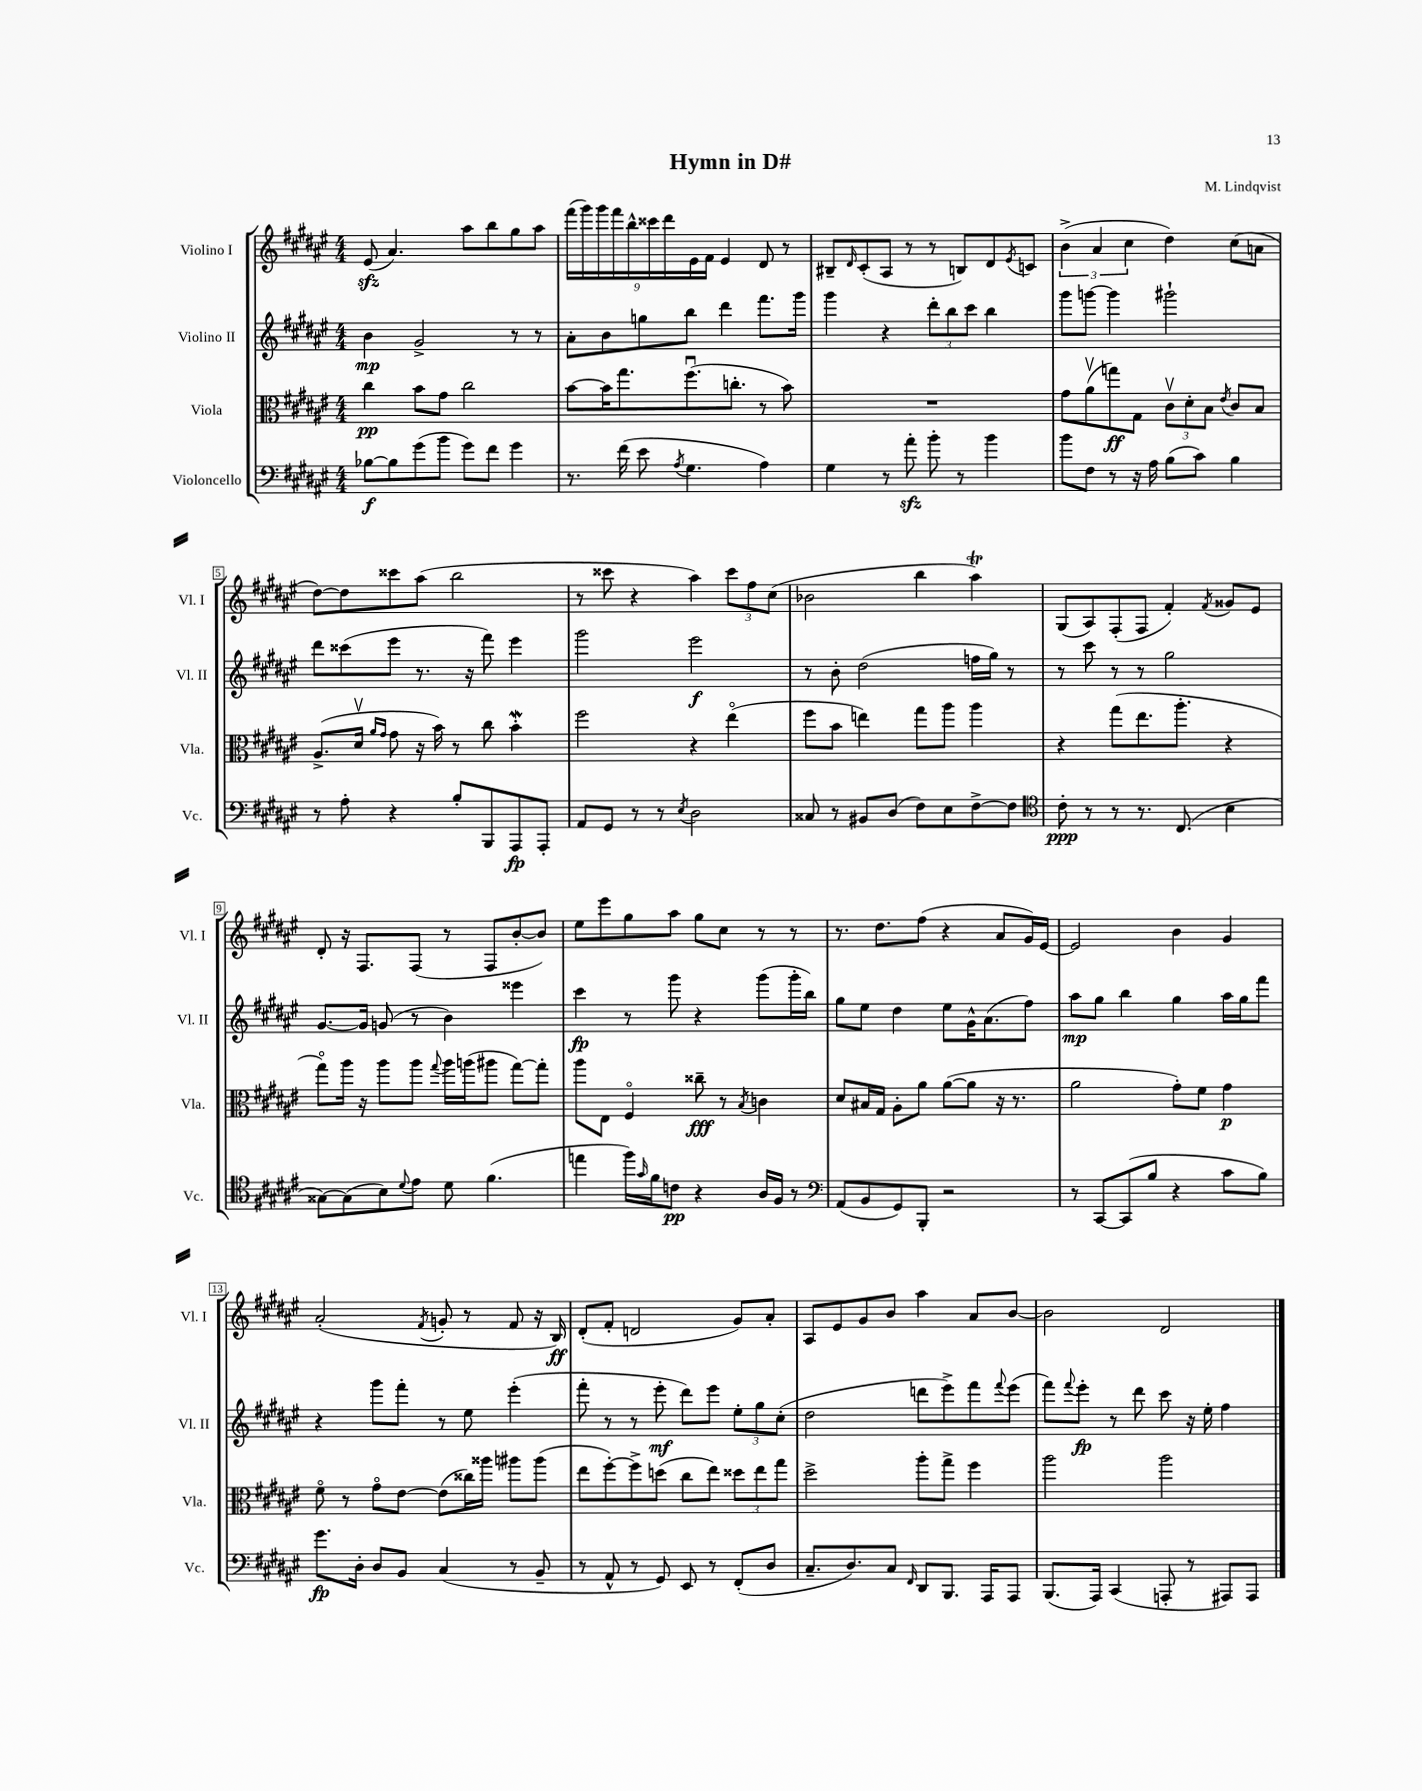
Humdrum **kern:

**kern	**kern	**kern	**kern
*staff4	*staff3	*staff2	*staff1
*clefF4	*clefC3	*clefG2	*clefG2
*k[f#c#g#d#a#e#]	*k[f#c#g#d#a#e#]	*k[f#c#g#d#a#e#]	*k[f#c#g#d#a#e#]
*M4/4	*M4/4	*M4/4	*M4/4
[8B-	4cc#	4b	(8e#
8B-]	.	.	4.a#)
(8g#	8b	2g#^	.
8b	8g#	.	.
8g#)	2cc#	.	8aa#
8f#	.	.	8bb
4g#	.	8r	8gg#
.	.	8r	8aa#
=	=	=	=
8.r	[8b	8a#'	(18fff#
.	.	.	18ggg#)
.	.	.	18ggg#
.	16b]	8b	.
.	.	.	18fff#
(16f#	8.gg#	.	.
.	.	.	18bb^^
8e#	.	8gg	.
.	.	.	18ccc##
.	.	.	18ddd#
8qA#	.	.	.
4.G#	(8.ff#u	8bb	.
.	.	.	18e#
.	.	.	18f#
.	.	4ddd#	4e#
.	8.cc'	.	.
4A#)	8r	8.fff#	8d#
.	8b)	.	8r
.	.	16ggg#	.
=	=	=	=
4G#	1r	4ggg#	8B#~
.	.	.	16qqd#
.	.	.	(8c#'
8r	.	4r	8A#
8a#'	.	.	8r
8b'	.	12ddd#'	8r
.	.	12bb	.
8r	.	.	8B)
.	.	12ccc#	.
4b	.	4bb	8d#
.	.	.	8qe#
.	.	.	8c
=	=	=	=
8b	8g#	8ggg#	(6b^
8F#	(8a#v	[8ggg	.
.	.	.	6a#
8r	8gg)	4ggg]	.
.	.	.	6cc#
16r	8G#	.	.
16A#	.	.	.
(8B	12c#v	2ggg#`	4dd#)
.	12d#'	.	.
8c#)	.	.	.
.	12B	.	.
.	8qe#	.	.
4B	8c#	.	(8cc#
.	8B	.	8a
=	=	=	=
8r	(8.A#^	8ddd#	[8dd#)
8A#'	.	(8ccc##	8dd#]
.	16d#v	.	.
.	16qqa#	.	.
.	16qqg#	.	.
4r	8g#	8eee#	8ccc##
.	16r	8.r	(8aa#
.	16b)	.	.
8B'	8r	.	2bb
.	.	16r	.
8BBB	8cc#	8fff#)	.
8AAA#	4b'	4eee#	.
8AAA#'	.	.	.
=	=	=	=
8AA#	2ff#	2ggg#	8r
8GG#	.	.	8ccc##
8r	.	.	4r
8r	.	.	.
8qE#	.	.	.
2D#	4r	2eee#	4aa#)
.	(4ee#o	.	12ccc##
.	.	.	12ff#
.	.	.	(12cc#
=	=	=	=
8C##	8ff#	8r	2b-
8r	8b	8b'	.
8BB#	4ee)	(2dd#	.
(8D#	.	.	.
8F#)	8gg#	.	4bb
8E#	8aa#	.	.
[8F#^	4aa#	16ff	4aa#)
.	.	16gg#)	.
8F#]	.	8r	.
=	=	=	=
*clefC4	*	*	*
8c#'	4r	8r	(8G#
8r	.	8ccc#	8A#)
8r	(8gg#	8r	(8F#'
8.r	8.ee#	8r	8F#
.	.	2gg#	4f#')
(8.C#	8.aa#'	.	.
.	.	.	8qf#
4B	4r	.	8g##
.	.	.	8e#
=	=	=	=
[8G##)	8gg#o)	[8.g#	8d#'
(8G##]	16aa#	.	16r
.	16r	16g#]	8.F#
8B)	8aa#	(8g	.
8qqd#	.	.	.
8e#	8aa#	8r	(8F#
.	8qqgg#	.	.
8d#	16aa#	4b)	8r
.	(16aa	.	.
(4.f#	8aa#	.	8F#
.	[8gg#)	4eee##	[8b'
.	8gg#']	.	8b])
=	=	=	=
4ee	8aa#	4ccc#	8ee#
.	8E#	.	8eee#
16ff#)	4F#o	8r	8gg#
16qqg#	.	.	.
16f#	.	.	.
8c	.	8ggg#	8aa#
4r	8cc##~	4r	8gg#
.	8r	.	8cc#
.	8qB	.	.
16A#	4c	(8ggg#	8r
16F#	.	.	.
8r	.	16ggg#'	8r
.	.	16bb)	.
=	=	=	=
*clefF4	*	*	*
(8AA#	8d#	8gg#	8.r
8BB	16B#	8ee#	.
.	16G#	.	8.dd#
8GG#)	8A#'	4dd#	.
8BBB'	8a#	.	(8ff#
2r	([8a#	8ee#	4r
.	8a#]	16g#^^	.
.	.	(8.a#	.
.	16r	.	8a#
.	8.r	.	.
.	.	8ff#)	16g#)
.	.	.	[16e#
=	=	=	=
8r	2a#	8aa#	2e#]
[8CC#	.	8gg#	.
(8CC#]	.	4bb	.
8B	.	.	.
4r	8g#')	4gg#	4b
.	8f#	.	.
8c#	4g#	16aa#	4g#
.	.	16gg#	.
8B)	.	8fff#	.
=	=	=	=
8.g#	8f#o	4r	(2a#'
.	8r	.	.
16D#'	.	.	.
8D#	8g#o	8ggg#	.
8BB	[8e#	8fff#'	.
.	.	.	8qf#
(4C#	(8e#]	8r	8g'
.	16cc##)	8ee#	8r
.	16aa##	.	.
8r	8aa#	(4eee#'	8f#
8BB~	(8aa#	.	16r
.	.	.	16B)
=	=	=	=
8r	8ee#	8fff#'	(8d#'
8AA#^^	[8ff#')	8r	8f#'
8r	8ff#^]	8r	2d
8GG#)	(8dd	8eee#'	.
8EE#	8cc#	8ddd#)	.
8r	8ee#)	8eee#	.
(8FF#'	12dd##	12ee#'	8g#)
.	12ee#	12gg#	.
8D#	.	.	8a#'
.	12gg#	(12cc#'	.
=	=	=	=
8.C#~	2dd#^	2dd#	8A#
.	.	.	8e#
8.D#)	.	.	.
.	.	.	8g#
8C#	.	.	8b
16qqFF#	.	.	.
8DD#	8aa#'	8ddd	4aa#
8.BBB	8gg#^	8eee#^)	.
.	4ff#	8fff#	8a#
16AAA#	.	.	.
.	.	8qqfff#	.
8AAA#	.	(8eee#	[8b
=	=	=	=
(8.BBB	2aa#	8fff#)	2b]
.	.	8qqfff#	.
.	.	8eee#'	.
16AAA#)	.	.	.
(4CC#	.	8r	.
.	.	8ddd#	.
8AAA'	2aa#	8ccc#	2d#
8r	.	16r	.
.	.	16ee#'	.
8AAA#)	.	4ff#	.
8AAA#	.	.	.
==	==	==	==
*-	*-	*-	*-
